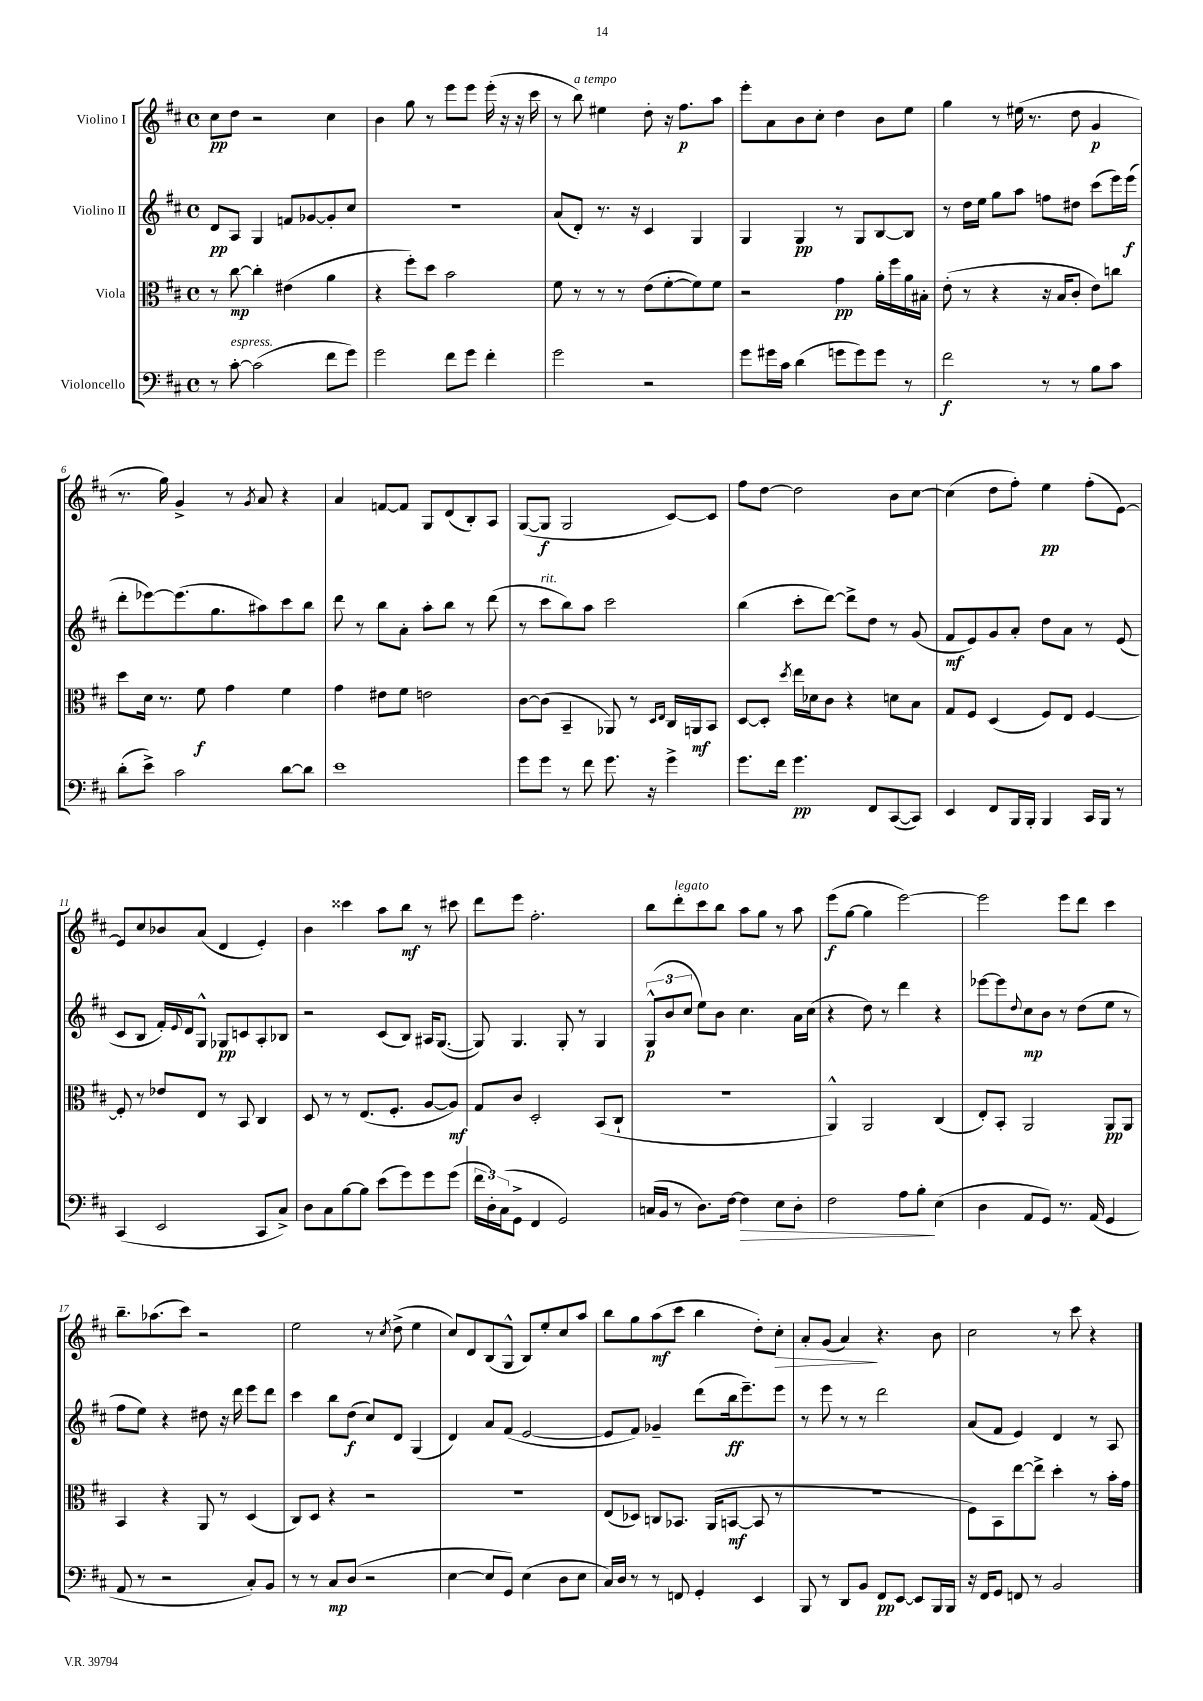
<<
\new StaffGroup <<
\new Staff = "s0" \with { instrumentName = "Violino I" } {
    \clef treble \key d \major \defaultTimeSignature \time 4/4
    cis''8\pp d''8 r2 cis''4 |
    b'4 g''8 r8 e'''8 e'''8 e'''16-.( r16 r16 cis'''16 |
    r8 b''8^\markup { \italic "a tempo" }) eis''4 d''8-. r16 fis''8.\p a''8 |
    e'''8-. a'8 b'8 cis''8-. d''4 b'8 e''8 |
    g''4 r8 eis''16( r8. d''8 g'4\p |
    r8. g''16) g'4-> r8 \acciaccatura { g'8 } a'8 r4 |
    a'4 f'8~ f'8 g8 d'8( b8-.) a8 |
    g8~( g8\f g2 cis'8~) cis'8 |
    fis''8 d''8~ d''2 b'8 cis''8~ |
    cis''4( d''8 fis''8-.) e''4\pp fis''8-.( e'8~) |
    e'8 cis''8 bes'8 a'8( d'4 e'4-.) |
    b'4 cisis'''4 a''8 b''8\mf r8 cis'''8 |
    d'''8 e'''8 fis''2.-. |
    b''8 d'''8-.^\markup { \italic "legato" } cis'''8 b''8 a''8 g''8 r8 a''8 |
    e'''8\f( g''8~ g''4 e'''2~) |
    e'''2 e'''8 d'''8 cis'''4 |
    b''8.-- aes''8.( cis'''8) r2 |
    e''2 r8 \acciaccatura { cis''8 } d''8->( e''4 |
    cis''8) d'8 b8( g8-^ b8) e''8-. cis''8 a''8 |
    b''8 g''8 a''8\mf( cis'''8 b''4 d''8-.) cis''8-.\> |
    a'8-. g'8( a'4\!) r4. b'8 |
    cis''2 r8 cis'''8 r4 \bar "|." |
}
\new Staff = "s1" \with { instrumentName = "Violino II" } {
    \clef treble \key d \major \defaultTimeSignature \time 4/4
    d'8\pp a8 g4 f'8 ges'8~ ges'8-. cis''8 |
    R1 |
    a'8( d'8-.) r8. r16 cis'4 g4 |
    g4 g4\pp r8 g8 b8~ b8 |
    r8 d''16 e''16 g''8 a''8 f''8 dis''8 cis'''8( e'''16) e'''16\f( |
    d'''8-. ees'''8~) ees'''8.( g''8. ais''8) cis'''8 b''8 |
    d'''8 r8 b''8 a'8-. a''8-. b''8 r8 d'''8( |
    r8 cis'''8^\markup { \italic "rit." } b''8) a''8 cis'''2 |
    b''4( cis'''8-. d'''8~) d'''8-> d''8 r8 g'8( |
    fis'8\mf e'8) g'8 a'8-. d''8 a'8 r8 e'8( |
    cis'8 b8 fis'16-.) \appoggiatura { e'8 } d'16 g8-^ ges8\pp c'8 a8-. bes8 |
    r2 cis'8( b8) ais16 g8.~( |
    g8) g4. g8-. r8 g4 |
    \tuplet 3/2 { g8-^\p( b'8 cis''8 } e''8) b'8 cis''4. a'16 cis''16( |
    r4 d''8) r8 d'''4 r4 |
    ees'''8~ ees'''8 \appoggiatura { d''8 } cis''8\mp b'8 r8 d''8( e''8 r8 |
    fis''8 e''8) r4 dis''8 r16 d'''16 e'''8 d'''8 |
    cis'''4 b''8 d''8\f( cis''8) d'8 g4( |
    d'4) a'8 fis'8( e'2~ |
    e'8 fis'8) ges'4-- d'''8( b''16\ff e'''8.--) e'''8 |
    r8 e'''8 r8 r8 d'''2 |
    a'8( fis'8 e'4) d'4 r8 a8 \bar "|." |
}
\new Staff = "s2" \with { instrumentName = "Viola" } {
    \clef alto \key d \major \defaultTimeSignature \time 4/4
    r8 cis''8~\mp cis''4-. eis'4( a'4 |
    r4 fis''8-.) d''8 b'2 |
    fis'8 r8 r8 r8 e'8( fis'8~-. fis'8) fis'8 |
    r2 g'4\pp a'16-. fis''16 a'16 bis16-. |
    e'8-.( r8 r4 r16 b16 cis'8-. e'8) c''8 |
    d''8 d'16 r8. fis'8\f g'4 fis'4 |
    g'4 eis'8 fis'8 e'2 |
    cis'8~ cis'8( b,4-- aes,8) r8 \grace { d16 e16 } cis16 a,16\mf b,8 |
    d8~ d8-. \acciaccatura { d''8 } e''16 des'16 cis'8 r4 d'8 b8 |
    g8 fis8 d4( fis8) e8 fis4~ |
    fis8-. r8 ees'8 e8 r8 b,8 cis4 |
    d8 r8 r8 e8.( fis8.-. a8~ a8\mf) |
    g8 cis'8 d2-. b,8( cis8-! |
    R1 |
    a,4-^) a,2 cis4( |
    e8-.) b,8-. a,2 a,8\pp a,8 |
    b,4 r4 a,8 r8 d4( |
    cis8) d8 r4 r2 |
    R1 |
    e8( des8) c8 bes,8. a,16( b,8~\mf b,8 r8 |
    R1 |
    fis8) b,8 e''8~ e''8-> d''4-. r8 b'16-. g'16 \bar "|." |
}
\new Staff = "s3" \with { instrumentName = "Violoncello" } {
    \clef bass \key d \major \defaultTimeSignature \time 4/4
    r8 cis'8~-.^\markup { \italic "espress." } cis'2( fis'8 g'8) |
    g'2 fis'8 g'8 fis'4-. |
    g'2 r2 |
    g'8 gis'16 cis'16 d'4( g'8 g'8) g'8 r8 |
    fis'2\f r8 r8 b8 cis'8 |
    d'8-.( e'8->) cis'2 d'8~ d'8 |
    e'1 |
    g'8 g'8 r8 fis'8 g'8. r16 g'4-> |
    g'8. fis'16 g'4.\pp fis,8 cis,8~( cis,8) |
    e,4 fis,8 b,,16 b,,16-. b,,4 cis,16 b,,16 r8 |
    cis,4( e,2 cis,8 cis8->) |
    d8 cis8 b8~ b8 e'8( g'8) g'8 g'8( |
    \tuplet 3/2 { fis'16 d16-.) cis16( } g,8-> fis,4 g,2) |
    c16( b,16 r8 d8.) fis16~ fis4\> e8 d8-. |
    fis2 a8 b8-.\! e4( |
    d4 a,8 g,8) r8. a,16( g,4 |
    a,8 r8 r2 cis8-.) b,8 |
    r8 r8 cis8\mp d8( r2 |
    e4~ e8 g,8) e4( d8 e8 |
    cis16) d16 r8 r8 f,8 g,4-. e,4 |
    b,,8 r8 d,8 b,8 fis,8\pp e,8~ e,8 b,,16 b,,16 |
    r16 fis,16 g,8 f,8 r8 b,2 \bar "|." |
}
>>
>>
